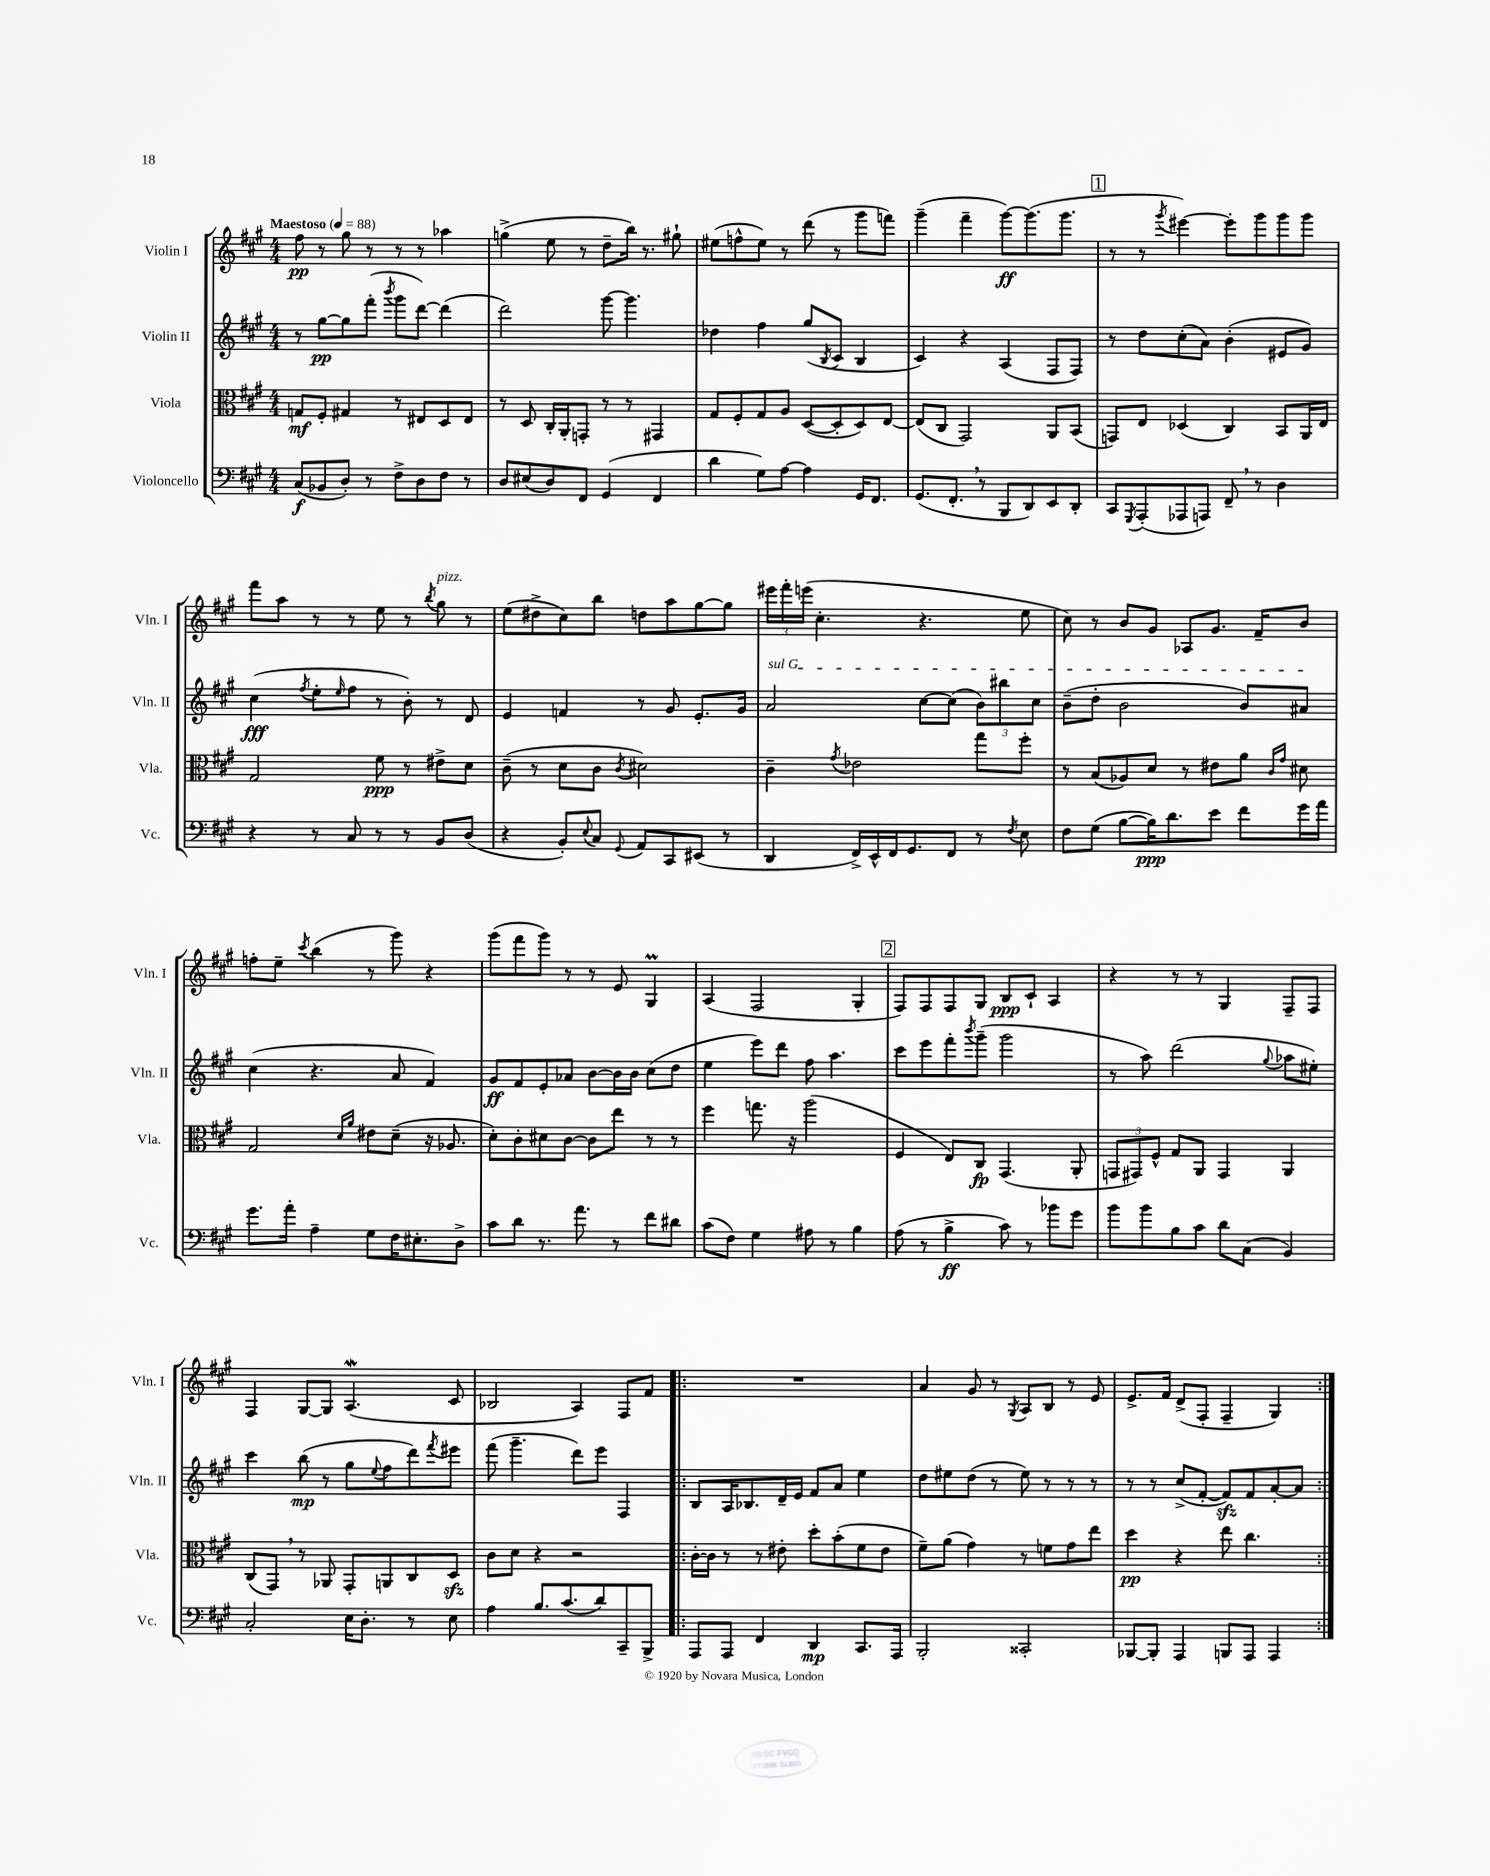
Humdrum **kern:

**kern	**kern	**kern	**kern
*staff4	*staff3	*staff2	*staff1
*clefF4	*clefC3	*clefG2	*clefG2
*k[f#c#g#]	*k[f#c#g#]	*k[f#c#g#]	*k[f#c#g#]
*M4/4	*M4/4	*M4/4	*M4/4
*MM88	*MM88	*MM88	*MM88
(8C#/L	8G/L	8r	8ff#\
8BB-/	8F#'/J	[8gg#\L	8r
8D'/J)	4G#/	8gg#\]	8gg#\
8r	.	(8fff#'\J	8r
.	.	8qbbb/	.
8F#^\L	8r	8ggg#\L	8r
8D\	8E#/L	[8ddd\J)	8r
8F#\J	8D/	(4ddd\]	4aa-\
8r	8E#/J	.	.
=	=	=	=
8D/L	8r	2ddd\)	(4gg^\
(8E#/	8D/	.	.
8D/)	16C#'/LL	.	8ee\
.	16AA'/J	.	.
8FF#/J	8GG'/J	.	8r
(4GG#/	8r	[8ggg#\	8dd~\L
.	8r	4.ggg#\]	16bb\Jk)
.	.	.	8.r
4FF#/	4GG#/	.	.
.	.	.	8gg#`\
=	=	=	=
4d\	8G#/L	4dd-\	(8ee#\L
.	8F#'/	.	8ff^^\
8G#\L)	8G#/	4ff#\	8ee#\J)
[8A\J	8A/J	.	8r
4A\]	([8D/L	(8gg#/L	(8ddd\
.	.	8qB/	.
.	8D'/]	8c#/J	8r
16GG#/LK	8D/)	4B/	8ggg#\L
8.FF#/J	.	.	.
.	[8E/J	.	8fff\J)
=	=	=	=
(8.GG#/L	(8E/]L	4c#/)	(4ggg#~\
.	8C#/J	.	.
8.FF#'/J	.	.	.
.	2GG#/)	4r	4fff#~\
8r	.	.	.
8BBB/L	.	(4A/	[8ggg#\L)
8DD/)	.	.	(8.ggg#\]
8EE/	8AA/L	8F#/L	.
.	.	.	8.ggg#\J
8DD'/J	(8BB/J	8F#/J)	.
=	=	=	=
8CC#/L	8GG/L)	8r	8r
8qGGG#/	.	.	.
(8AAA'/	8E/J	8dd\L	8r
.	.	.	8qggg#/
8AAA-/	(4D-/	(8cc#'\	[4eee#\)
8AAA/J)	.	8a\J)	.
8FF#~/	4C#/)	(4b'\	8eee#'\]L
8r	.	.	8ggg#\
4D\	8BB/L	8e#/L	8ggg#\
.	16AA/L	8g#/J)	8ggg#\J
.	16E/JJ	.	.
=	=	=	=
4r	2G#/	(4cc#\	8fff#\L
.	.	.	8aa\J
.	.	8qff#/	.
8r	.	8ee'\L	8r
.	.	16qqee/	.
8C#/	.	8ff#\J	8r
8r	8f#\	8r	8ee\
8r	8r	8b'\)	8r
.	.	.	8qbb/
8BB/L	8e#^\L	8r	8gg#\
(8D/J	8d\J	8d/	8r
=	=	=	=
4r	(8c#~\	4e/	(8ee\L
.	8r	.	8dd#^\
8BB'/L)	8d\L	4f/	8cc#\)
8qqE/	.	.	.
8C#/J	8c#\J	.	8bb\J
8qqGG#/	8qc#/	.	.
8AA/L	2d#\)	8r	8dd\L
8CC#/	.	8g#/	8aa\
(8EE#/J	.	8.e'/L	[8gg#\
8r	.	.	8gg#\]J
.	.	16g#/Jk	.
=	=	=	=
4DD/	4c#~\	2a/	24eee#\LL
.	.	.	24fff#'\
.	.	.	(24eee\JJ
.	.	.	4.cc#'\
.	8qg#/	.	.
16FF#^/LL)	2e-\	.	.
16EE^^/	.	.	.
16FF#/J	.	.	.
8.GG#/	.	.	.
.	.	[8cc#\L	4.r
8FF#/J	.	(8cc#\]J	.
8r	8gg#\L	12b\L)	.
.	.	12bb#\	.
8qF#/	.	.	.
8E\	8ff#'\J	.	8ee\
.	.	12cc#\J	.
=	=	=	=
8F#\L	8r	(8b~\L	8cc#\)
(8G#\J	(8B/L	8dd'\J	8r
[8B\L	8A-/)	2b\	8b/L
16B\]K)	8d/J	.	8g#/J
8.d\	.	.	.
.	8r	.	8A-/L
8e\J	8e#\L	.	8.g#/J
8f#\L	8a\J	8b/L)	.
.	.	.	16f#~/LK
.	16qqc#/LL	.	.
.	16qqg#/JJ	.	.
16g#\L	8d#\	8a#/J	8b/J
16a\JJ	.	.	.
=	=	=	=
8.g#\L	2G#/	(4cc#\	8ff'\L
.	.	.	8ee~\J
16a'\Jk	.	.	.
.	.	.	8qccc#/
4A~\	.	4.r	(4bb\
.	16qqd/LL	.	.
.	16qqa/JJ	.	.
8G#\L	8e#\L	.	8r
16F#\K	(8d~\J	8a/	8ggg#\)
8.E#'\	.	.	.
.	16r	4f#/)	4r
.	8.A-/	.	.
8D^\J	.	.	.
=	=	=	=
8c#\L	8d'\L)	8g#/L	(8ggg#\L
8d\J	8c#'\	8f#/	8fff#\
8.r	8d#\	8e'/	8ggg#\J)
.	[8c#\J	8a-/J	8r
8.a\	.	.	.
.	8c#\]L	[8b\L	8r
8r	8ee\J	16b\]L	8e/
.	.	16b\JJ	.
8f#\L	8r	(8cc#\L	4G#/
8d#\J	8r	8dd\J	.
=	=	=	=
(8c#\L	4ff#\	4ee\	(4A/
8F#\J)	.	.	.
4G#\	8.gg\	8eee\L)	2F#/
.	.	8ddd\J	.
.	16r	.	.
8A#\	(2aa\	8ff#\	.
8r	.	4.aa\	.
4B\	.	.	4G#'/
=	=	=	=
(8A\	4F#/	8ccc#\L	8F#/L)
8r	.	8eee\	8F#/
4B^\	8E/L)	8fff#'\	8F#/
.	.	8qbbb/	.
.	8C#/J	(8ggg#~\J	8G#/J
8c#\)	(4.GG#/	2ggg#\	8B/L
8r	.	.	8c#`/J
8b-\L	.	.	4A/
8g#\J	8AA'/	.	.
=	=	=	=
8b\L	12GG/L	8r	4r
.	12GG#/)	.	.
8b\	.	8aa\)	.
.	12F#^^/J	.	.
8B\	8G#/L	(2ddd\	8r
8c#\J	8AA/J	.	8r
8d\L	4GG#/	.	4G#/
(8C#\J	.	.	.
.	.	8qqgg#/	.
4BB/)	4AA/	8aa-\L	8F#~/L
.	.	8ee#'\J)	8F#/J
=	=	=	=
2C#'/	(8C#/L	4ccc#\	4F#/
.	8GG#/J)	.	.
.	8r	(8bb\	[8G#/L
.	8AA-/	8r	8G#/]J
16E\LK	8GG#'/L	8gg#\L	(4.A/
8.D'\J	.	.	.
.	.	8qqee/	.
.	8AA/	8ff#\	.
8r	8C#/	8ddd\)	.
.	.	8qfff#/	.
8E\	8D/J	8eee#\J	8c#/
=	=	=	=
4A\	8c#\L	(8fff#\	2B-/
.	8d\J	4.ggg#~\	.
8.B/L	4r	.	.
(8.c#/	.	.	.
.	2r	8ddd\L)	4A/)
8d/)	.	8eee\J	.
8CC#~/	.	4F#/	8F#/L
8BBB^/J	.	.	8f#/J
=!|:	=!|:	=!|:	=!|:
8AAA/L	[16c#'\LL	8B/L	1r
.	16c#\]JJ	.	.
8AAA/J	8r	16A/K	.
.	.	8.B-/	.
4FF#/	8r	.	.
.	8e#'\	16d~/L	.
.	.	16e/JJ	.
4DD/	8dd'\L	8f#/L	.
.	(8b'\	8a/J	.
8.CC#/L	8f#\	4ee\	.
.	8e#\J	.	.
16AAA/Jk	.	.	.
=	=	=	=
2BBB'/	8f#~\L)	8dd\L	4a/
.	(8a\J	8ee#\	.
.	4g#\)	(8dd\J	8g#/
.	.	8r	8r
.	.	.	8qG#/
2CC##'/	8r	8ee#\)	8A/L
.	8f\L	8r	8B/J
.	8g#\	8r	8r
.	8ee\J	8r	8e/
=	=	=	=
[8BBB-/L	4dd\	8r	8.e^/L
8BBB-'/]J	.	8r	.
.	.	.	16f#/Jk
4AAA/	4r	(8cc#^/L	(8d^/L
.	.	[8f#'/J	8F#'/J
8BBB/L	8ee\	8f#/]L)	4F#~/
8AAA/J	4.cc#\	8f#/	.
4AAA/	.	[8a'/	4G#/)
.	.	8a/]J	.
==:|!	==:|!	==:|!	==:|!
*-	*-	*-	*-
